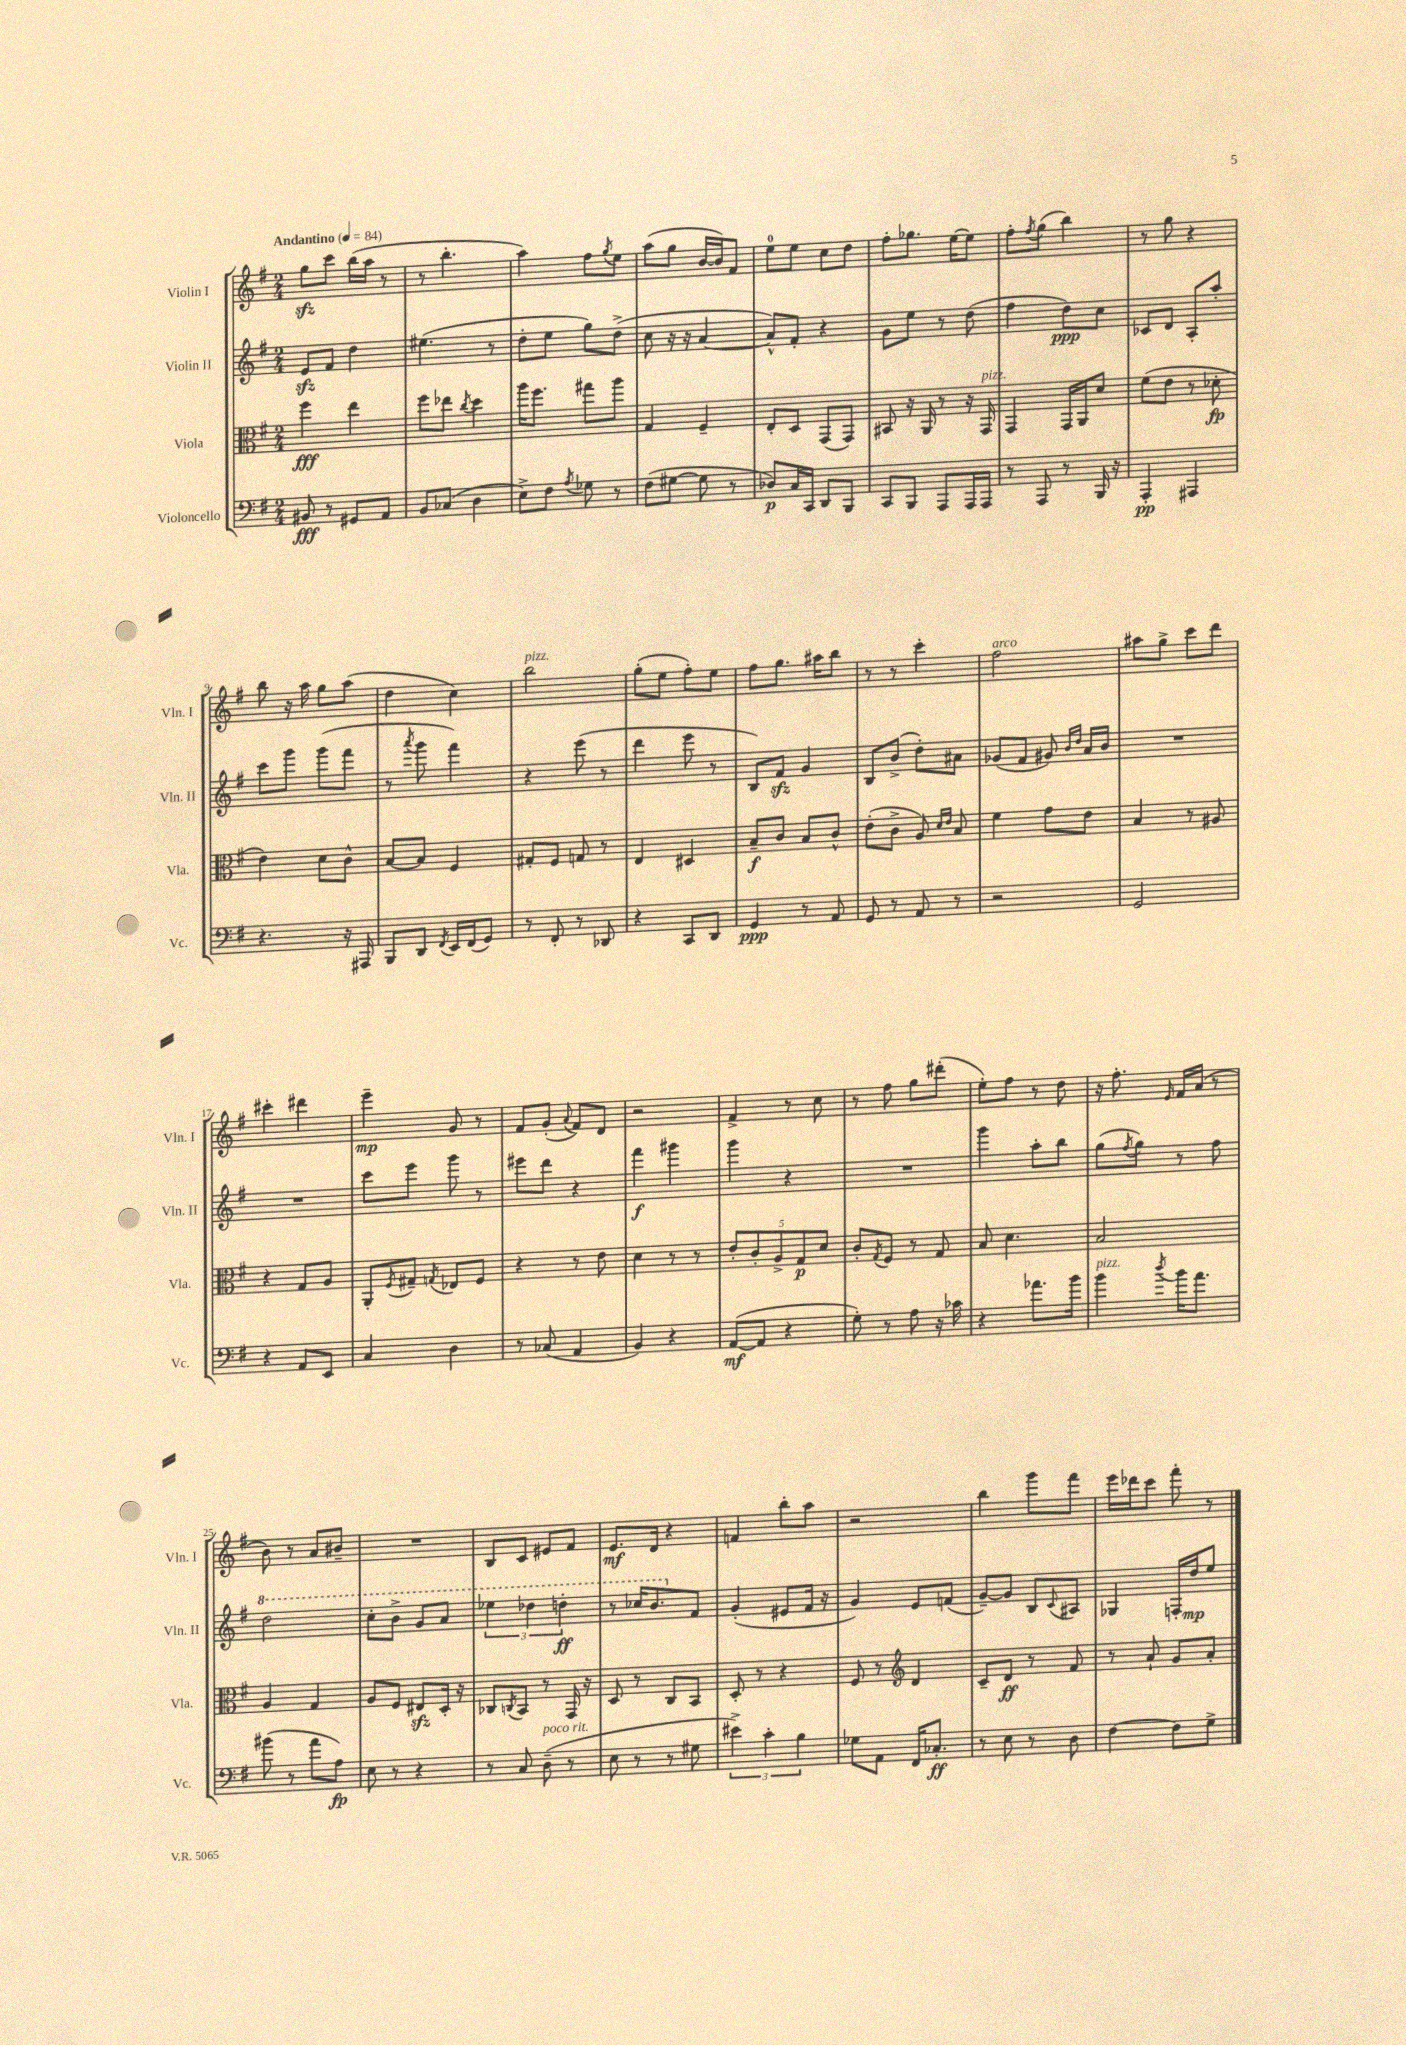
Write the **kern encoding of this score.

**kern	**dynam	**kern	**dynam	**kern	**dynam	**kern	**dynam
*part4	*part4	*part3	*part3	*part2	*part2	*part1	*part1
*staff4	*staff4	*staff3	*staff3	*staff2	*staff2	*staff1	*staff1
*I"Violoncello	*	*I"Viola	*	*I"Violin II	*	*I"Violin I	*
*I'Vc.	*	*I'Vla.	*	*I'Vln. II	*	*I'Vln. I	*
*clefF4	*	*clefC3	*	*clefG2	*	*clefG2	*
*k[f#]	*	*k[f#]	*	*k[f#]	*	*k[f#]	*
*M2/4	*	*M2/4	*	*M2/4	*	*M2/4	*
*MM84	*	*MM84	*	*MM84	*	*MM84	*
=1	=1	=1	=1	=1	=1	=1	=1
!	!	!	!	!	!	!LO:TX:a:B:t=Andantino	!
8BB#X/	fff	4ff#\	fff	8ezz/L	.	8ggzz\L	.
8r	.	.	.	8f#/J	.	8ccc\J	.
8GG#X/L	.	4ee\	.	4dd\	.	(16bb\LL	.
.	.	.	.	.	.	16aa\JJ	.
8AA/J	.	.	.	.	.	8r	.
=2	=2	=2	=2	=2	=2	=2	=2
8BB/L	.	8ff#\L	.	(4.ee#X\	.	8r	.
(8C-X/J	.	8ee-X\J	.	.	.	4.bb'\	.
.	.	8qcc/	.	.	.	.	.
4D\	.	4dd\	.	.	.	.	.
.	.	.	.	8r	.	.	.
=3	=3	=3	=3	=3	=3	=3	=3
8E^\L)	.	16aa\KL	.	8dd'\L	.	4aa\)	.
.	.	8.ff#\J	.	.	.	.	.
8F#\J	.	.	.	8ee\J	.	.	.
8qA/	.	.	.	.	.	.	.
8G-X\	.	8gg#X\L	.	8gg\L)	.	8ff#\L	.
.	.	.	.	.	.	8qgg/	.
8r	.	8aa\J	.	(8dd^\J	.	8ee\J	.
=4	=4	=4	=4	=4	=4	=4	=4
(8F#\L	.	4G/	.	8cc\	.	(8aa\L	.
[8G#X\J	.	.	.	16r	.	8gg\J	.
.	.	.	.	16r	.	.	.
8G#\]	.	4F#~/	.	[4a/	.	[16b/LL	.
.	.	.	.	.	.	16b/J])	.
8r	.	.	.	.	.	8f#/J	.
=5	=5	=5	=5	=5	=5	=5	=5
8D-X/L)	p	8E'/L	.	8a^^/L])	.	8ee\L	.
16C/L	.	8D/J	.	8f#'/J	.	8ee\J	.
16CC/JJ	.	.	.	.	.	.	.
8DD/L	.	(8GG/L	.	4r	.	8cc\L	.
8BBB/J	.	8GG/J)	.	.	.	8dd\J	.
=6	=6	=6	=6	=6	=6	=6	=6
8CC/L	.	8BB#X/	.	8g\L	.	8ff#'\L	.
8BBB/J	.	16r	.	8ee\J	.	8.gg-X\J	.
.	.	16AA/	.	.	.	.	.
8AAA/L	.	8r	.	8r	.	.	.
.	.	.	.	.	.	[16ee\KL	.
16AAA/L	.	16r	.	(8dd\	.	8ee\J]	.
!	!	!LO:TX:a:i:t=pizz.	!	!	!	!	!
16AAA/JJ	.	16GG/	.	.	.	.	.
=7	=7	=7	=7	=7	=7	=7	=7
8r	.	4GG/	.	4ff#\	.	8ff#'\L	.
.	.	.	.	.	.	8qff#/	.
8AAA/	.	.	.	.	.	(8gg\J	.
8r	.	16GG/LL	.	8dd\L)	ppp	4bb\)	.
.	.	16AA/J	.	.	.	.	.
16BBB/	.	8d/J	.	8cc\J	.	.	.
16r	.	.	.	.	.	.	.
=8	=8	=8	=8	=8	=8	=8	=8
4AAA'/	pp	(8f#\L	.	8c-X/L	.	8r	.
.	.	8e\J	.	8d/J	.	8gg\	.
4AAA#X/	.	8r	.	8A'/L	.	4r	.
.	.	8d-X'\	fp	8aa'/J	.	.	.
!!LO:LB:g=z
=9	=9	=9	=9	=9	=9	=9	=9
4.r	.	4e\)	.	8ccc\L	.	8bb\	.
.	.	.	.	8ggg\J	.	16r	.
.	.	.	.	.	.	16aa\	.
.	.	8d\L	.	(8ggg\L	.	8gg\L	.
16r	.	8c^^\J	.	8fff#\J	.	(8aa\J	.
16AAA#X/	.	.	.	.	.	.	.
=10	=10	=10	=10	=10	=10	=10	=10
8BBB/L	.	[8B/L	.	8r	.	4dd\	.
.	.	.	.	8qaaa/	.	.	.
8DD/J	.	8B/J]	.	8ggg\	.	.	.
8qFF#/	.	.	.	.	.	.	.
16EE/LL	.	4F#/	.	4fff#\)	.	4cc\)	.
(16FF#/J	.	.	.	.	.	.	.
8GG/J)	.	.	.	.	.	.	.
=11	=11	=11	=11	=11	=11	=11	=11
!	!	!	!	!	!	!LO:TX:a:i:t=pizz.	!
8r	.	8G#X'/L	.	4r	.	2bb\	.
8FF#'/	.	8F#/J	.	.	.	.	.
8r	.	8Gn/	.	(8eee\	.	.	.
8DD-X/	.	8r	.	8r	.	.	.
=12	=12	=12	=12	=12	=12	=12	=12
4r	.	4E/	.	4ddd\	.	(8gg'\L	.
.	.	.	.	.	.	8ee\J	.
8CC/L	.	4D#X/	.	8eee\	.	8ff#'\L)	.
8DD/J	.	.	.	8r	.	8ee\J	.
=13	=13	=13	=13	=13	=13	=13	=13
4GG/	ppp	8B~/L	f	8B/L)	.	8ff#\L	.
.	.	8c/J	.	8f#zz/J	.	8.gg\J	.
8r	.	8B/L	.	4g/	.	.	.
.	.	.	.	.	.	16aa#X\KL	.
8AA/	.	8c^^/J	.	.	.	8bb\J	.
=14	=14	=14	=14	=14	=14	=14	=14
8GG/	.	(8e'\L	.	8B/L	.	8r	.
8r	.	8c^\J	.	(8b^/J	.	8r	.
8AA/	.	8A/)	.	8dd'\L)	.	4ccc'\	.
.	.	16qqd/LL	.	.	.	.	.
.	.	16qqe/JJ	.	.	.	.	.
8r	.	8B/	.	8a#X\J	.	.	.
=15	=15	=15	=15	=15	=15	=15	=15
!	!	!	!	!	!	!LO:TX:a:i:t=arco	!
2r	.	4f#\	.	(8g-X/L	.	2ff#\	.
.	.	.	.	8f#/J	.	.	.
.	.	8g\L	.	8g#X/)	.	.	.
.	.	.	.	16qqb/LL	.	.	.
.	.	.	.	16qqdd/JJ	.	.	.
.	.	8e\J	.	16a/LL	.	.	.
.	.	.	.	16b/JJ	.	.	.
=16	=16	=16	=16	=16	=16	=16	=16
2GG/	.	4B/	.	2r	.	8aa#X\L	.
.	.	.	.	.	.	8gg^\J	.
.	.	8r	.	.	.	8ccc\L	.
.	.	8A#X/	.	.	.	8ddd\J	.
!!LO:LB:g=z
=17	=17	=17	=17	=17	=17	=17	=17
4r	.	4r	.	2r	.	4ccc#X'\	.
8AA/L	.	8G/L	.	.	.	4ddd#X\	.
8EE/J	.	8A/J	.	.	.	.	.
=18	=18	=18	=18	=18	=18	=18	=18
4C/	.	8AA'/L	.	8ccc\L	.	4eee~\	mp
.	.	8qF#/	.	.	.	.	.
.	.	8G#X~/J	.	8eee\J	.	.	.
.	.	8qGn/	.	.	.	.	.
4D\	.	8E-X/L	.	8ggg\	.	8g/	.
.	.	8F#/J	.	8r	.	8r	.
=19	=19	=19	=19	=19	=19	=19	=19
8r	.	4r	.	8eee#X\L	.	8f#/L	.
(8C-X/	.	.	.	8ddd\J	.	(8g'/J	.
.	.	.	.	.	.	8qqa/	.
4AA/	.	8r	.	4r	.	8f#/L)	.
.	.	8e\	.	.	.	8d/J	.
=20	=20	=20	=20	=20	=20	=20	=20
4BB/)	.	4d\	.	4fff#\	f	2r	.
4r	.	8r	.	4ggg#X\	.	.	.
.	.	8r	.	.	.	.	.
=21	=21	=21	=21	=21	=21	=21	=21
([8AA/L	mf	10e'/L	.	4ggg\	.	4f#^/	.
.	.	10c'/	.	.	.	.	.
8AA/J]	.	.	.	.	.	.	.
.	.	10A^/	.	.	.	.	.
4r	.	.	.	4r	.	8r	.
.	.	10G/	p	.	.	.	.
.	.	.	.	.	.	8cc\	.
.	.	10d/J	.	.	.	.	.
=22	=22	=22	=22	=22	=22	=22	=22
8G'\)	.	8c'/L	.	2r	.	8r	.
.	.	8qG/	.	.	.	.	.
8r	.	8F#/J	.	.	.	8ff#\	.
8A\	.	8r	.	.	.	8gg\L	.
16r	.	8G/	.	.	.	(8ddd#X'\J	.
16c-X\	.	.	.	.	.	.	.
=23	=23	=23	=23	=23	=23	=23	=23
4r	.	8B/	.	4ggg\	.	8ee'\L)	.
.	.	4.d\	.	.	.	8ff#\J	.
8.a-X\L	.	.	.	8aa'\L	.	8r	.
.	.	.	.	8bb\J	.	8dd\	.
16b\Jk	.	.	.	.	.	.	.
=24	=24	=24	=24	=24	=24	=24	=24
!LO:TX:a:i:t=pizz.	!	!	!	!	!	!	!
4b\	.	2B/	.	(8gg\L	.	16r	.
.	.	.	.	.	.	8.ff#'\	.
.	.	.	.	8qff#/	.	.	.
.	.	.	.	8gg\J)	.	.	.
8qdd/	.	.	.	.	.	16qqe/	.
16b\KL	.	.	.	8r	.	16f#/LL	.
8.a\J	.	.	.	.	.	(16a/JJ	.
.	.	.	.	8ff#\	.	8r	.
!!LO:LB:g=z
=25	=25	=25	=25	=25	=25	=25	=25
*	*	*	*	*8va	*	*	*
(8b#X\	.	4A/	.	2ddd\	.	8b\)	.
8r	.	.	.	.	.	8r	.
8a\L	.	4G/	.	.	.	8a/L	.
8A\J)	fp	.	.	.	.	8b#X~/J	.
=26	=26	=26	=26	=26	=26	=26	=26
8E\	.	8A/L	.	8ccc'\L	.	2r	.
8r	.	8F#/J	.	8bb^\J	.	.	.
4r	.	8E#Xzz/L	.	8gg/L	.	.	.
.	.	16D'/Jk	.	8aa/J	.	.	.
.	.	16r	.	.	.	.	.
=27	=27	=27	=27	=27	=27	=27	=27
8r	.	8C-X/L	.	6eee-X\	.	8B/L	.
.	.	8qCn/	.	.	.	.	.
8C/	.	8BB/J	.	.	.	8c/J	.
.	.	.	.	6ddd-X\	.	.	.
!LO:TX:a:i:t=poco rit.	!	!	!	!	!	!	!
(8D~\	.	8r	.	.	.	8e#X/L	.
.	.	.	.	6dddn'\	ff	.	.
8r	.	16GG/	.	.	.	8f#/J	.
.	.	16r	.	.	.	.	.
=28	=28	=28	=28	=28	=28	=28	=28
8E\	.	8D/	.	8r	.	8.e/L	mf
8r	.	8r	.	16ccc-X/KL	.	.	.
.	.	.	.	8.bb/	.	16d/Jk	.
8r	.	8C/L	.	.	.	4r	.
*	*	*	*	*X8va	*	*	*
8G#X\	.	8BB/J	.	8f#/J	.	.	.
=29	=29	=29	=29	=29	=29	=29	=29
6e#X^\)	.	8D'/	.	(4g'/	.	4fn/	.
.	.	8r	.	.	.	.	.
6c'\	.	.	.	.	.	.	.
.	.	4r	.	8e#X/L	.	8bb'\L	.
6B\	.	.	.	.	.	.	.
.	.	.	.	16f#/Jk	.	8aa\J	.
.	.	.	.	16r	.	.	.
=30	=30	=30	=30	=30	=30	=30	=30
8G-X\L	.	8F#/	.	4g/)	.	2r	.
8AA\J	.	8r	.	.	.	.	.
*	*	*clefG2	*	*	*	*	*
16FF#/KL	.	4d/	.	8e/L	.	.	.
8.C-X'/J	ff	.	.	.	.	.	.
.	.	.	.	(8fn/J	.	.	.
=31	=31	=31	=31	=31	=31	=31	=31
8r	.	8c~/L	.	[8g~/L)	.	4bb\	.
8E\	.	8d/J	ff	8g/J]	.	.	.
8r	.	8r	.	8B/L	.	8ggg\L	.
.	.	.	.	8qqc/	.	.	.
8D\	.	8f#/	.	8A#X/J	.	8fff#\J	.
=32	=32	=32	=32	=32	=32	=32	=32
[4F#\	.	8r	.	4G-X/	.	16eee\LL	.
.	.	.	.	.	.	16ddd-X\J	.
.	.	8a`/	.	.	.	8ccc\J	.
8F#\L]	.	8g/L	.	16Fn'/LL	.	8fff#'\	.
.	.	.	.	16dd/J	mp	.	.
8G^\J	.	8a'/J	.	8ee/J	.	8r	.
==	==	==	==	==	==	==	==
*-	*-	*-	*-	*-	*-	*-	*-
